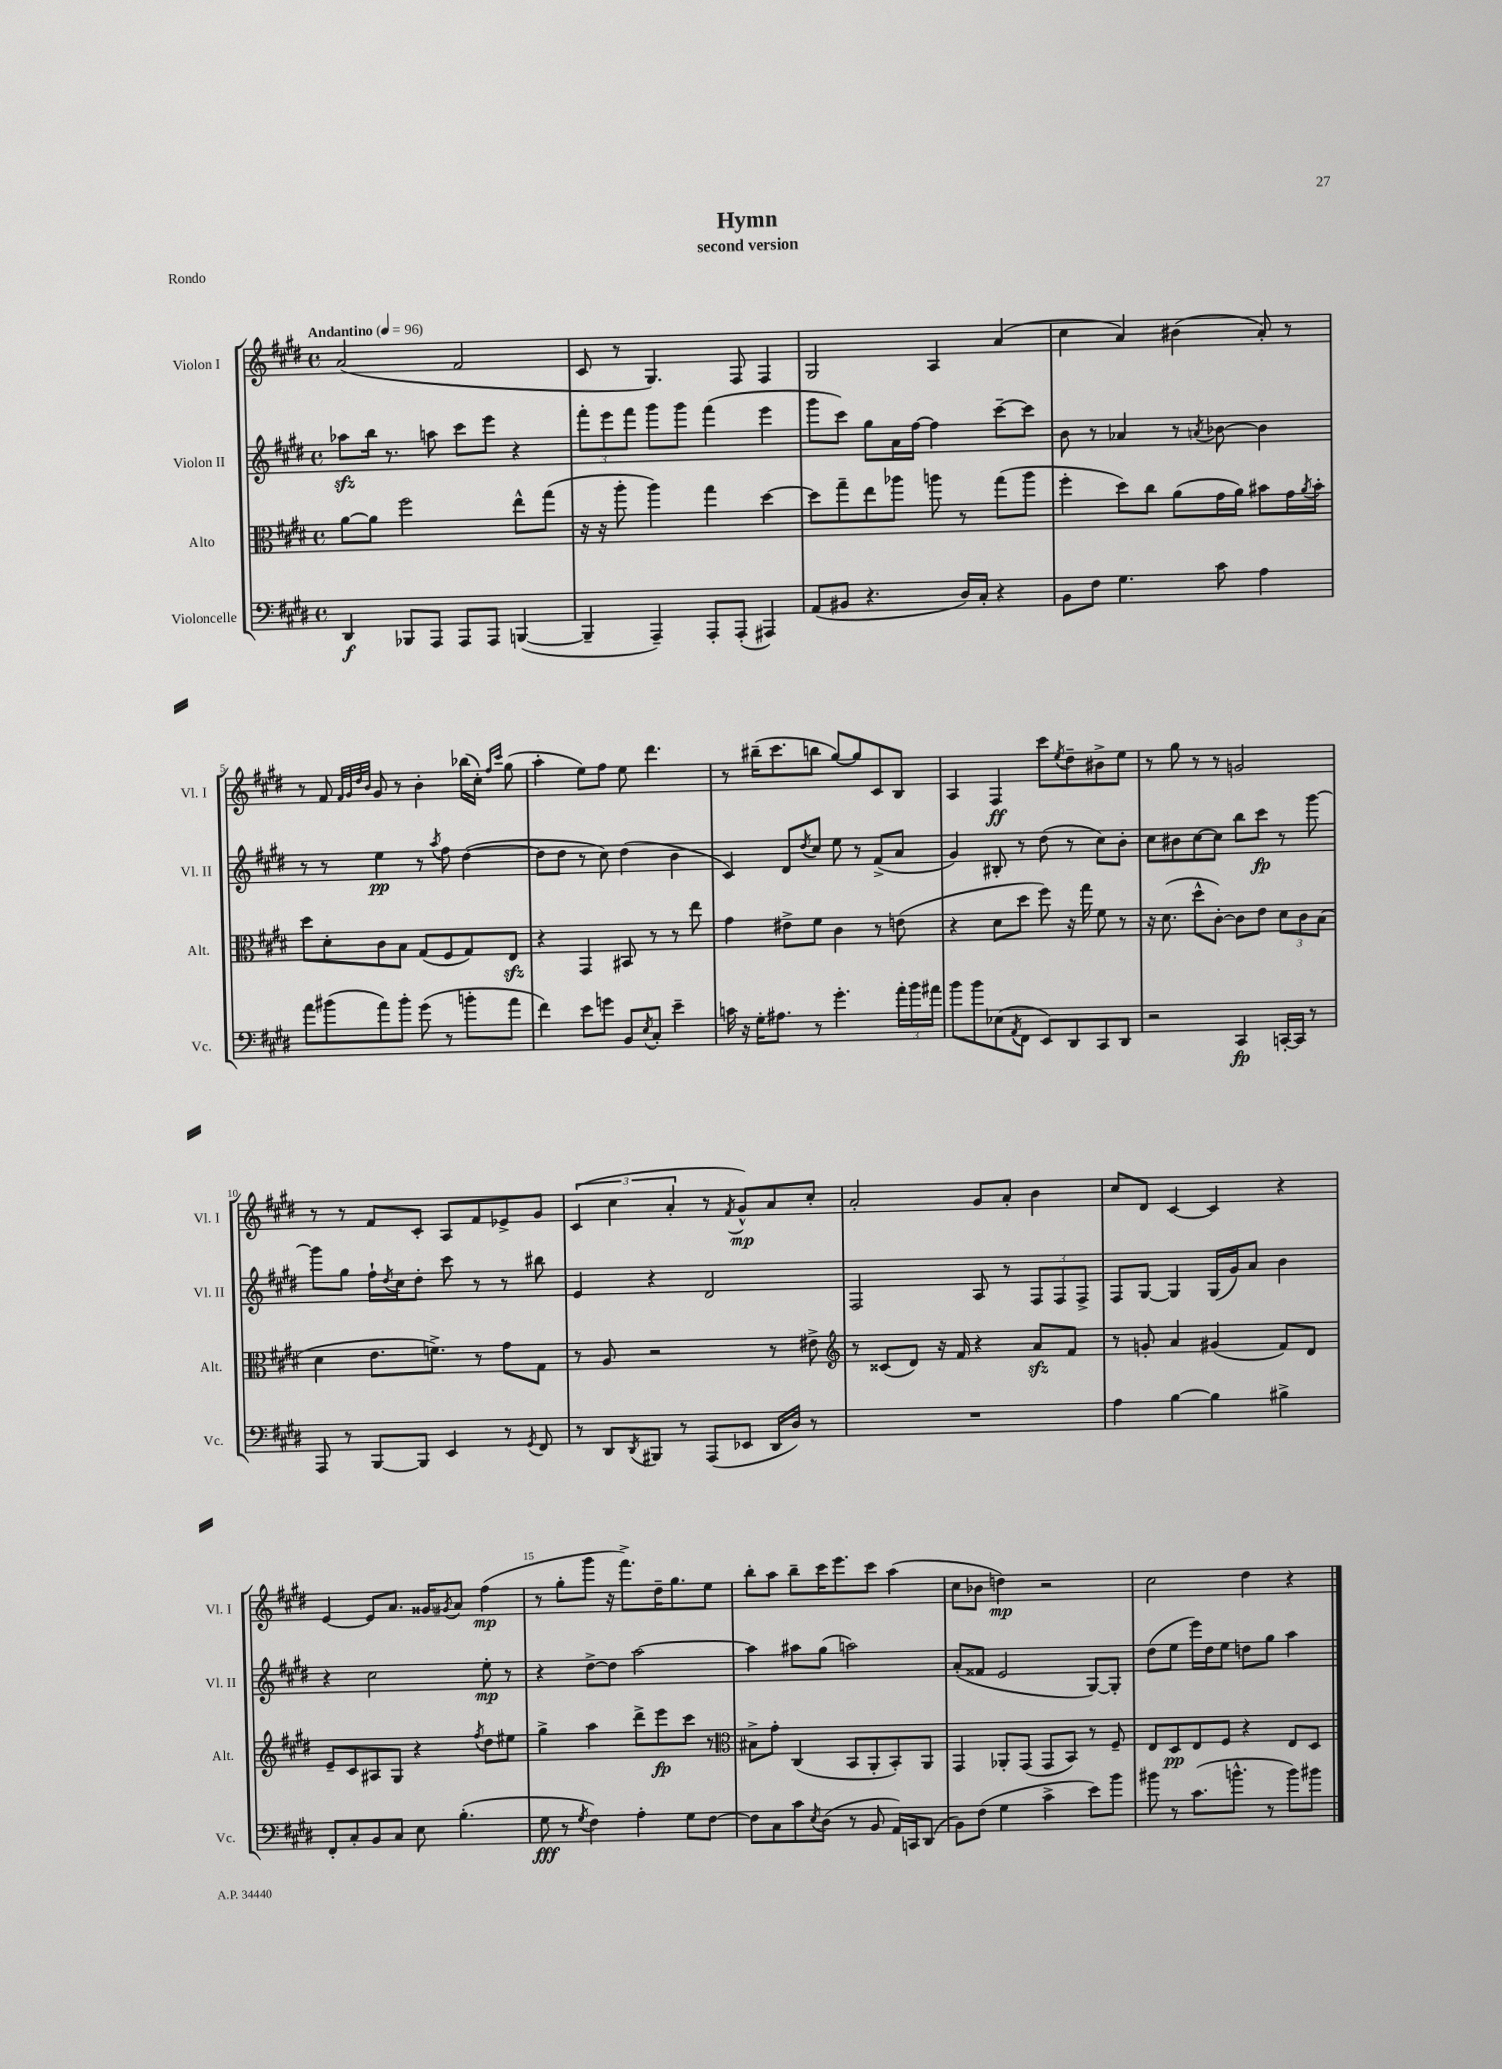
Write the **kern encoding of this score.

**kern	**kern	**kern	**kern
*staff4	*staff3	*staff2	*staff1
*clefF4	*clefC3	*clefG2	*clefG2
*k[f#c#g#d#]	*k[f#c#g#d#]	*k[f#c#g#d#]	*k[f#c#g#d#]
*M4/4	*M4/4	*M4/4	*M4/4
*met(c)	*met(c)	*met(c)	*met(c)
*MM96	*MM96	*MM96	*MM96
4DD#	[8a	8aa-	(2a
.	8a]	16bb	.
.	.	8.r	.
8BBB-	2ff#	.	.
8AAA	.	8aa	.
8AAA	.	8ccc#	2f#
8AAA	.	8eee	.
([4BBB	8ee^^	4r	.
.	(8gg#	.	.
=	=	=	=
4BBB~]	16r	12fff#'	8c#
.	16r	.	.
.	.	12eee	.
.	8aa'	.	8r
.	.	12fff#	.
4AAA~)	4aa)	8ggg#	4.G#)
.	.	8ggg#	.
8AAA'	4gg#	(4fff#	.
(8AAA'	.	.	8F#
4AAA#)	[4dd#	4eee	4F#
=	=	=	=
(8AA	8dd#]	8ggg#	2G#
8BB#	8gg#~	8ccc#)	.
4.r	8ee	8gg#	.
.	8aa-	16a	.
.	.	[16ff#	.
.	8aa	4ff#]	4A
16D#)	8r	.	.
16C#'	.	.	.
4r	(8gg#	[8ccc#~	(4a
.	8aa	8ccc#]	.
=	=	=	=
8BB	4ff#'	8b	4cc#
8F#	.	8r	.
4.G#	8dd#)	4a-	4a)
.	8cc#	.	.
.	(8a	8r	(4b#
.	.	8qa	.
8c#	16g#	[8b-	.
.	16a)	.	.
4A	8b#	4b-]	8a')
.	16g#	.	8r
.	8qa	.	.
.	16b#'	.	.
=	=	=	=
8a	8dd#	8r	8r
(8b#	8d#'	8r	8f#
.	.	.	32qqf#
.	.	.	32qqg#
.	.	.	32qqdd#
.	.	.	32qqb
8a)	8c#	4ee	8g#
8b#'	8B	.	8r
(8g#	(8G#	8r	4b'
.	.	8qaa	.
8r	8F#	8ff#	.
8b'	8G#)	([4dd#	(16bb-
.	.	.	16cc#')
.	.	.	16qqff#
.	.	.	16qqccc#
8a	8E	.	(8gg#
=	=	=	=
4f#)	4r	8dd#]	4aa'
.	.	8dd#	.
8e	4GG#	8r	8ee)
8g	.	8cc#)	8ff#
8BB	8BB#	(4dd#	8ee
8qE	.	.	.
8C#'	8r	.	4.ddd#
4e~	8r	4b	.
.	8ee	.	.
=	=	=	=
16c	4g#	4c#)	8r
16r	.	.	.
16G#'	.	.	(16bb#~
8.A#	.	.	8.ccc#
.	8e#^	8d#	.
.	.	8qdd#	.
8r	8f#	8cc#	8bb
4.g#'	4c#	8ee	[8gg#)
.	.	8r	8gg#]
.	8r	(8f#^	8c#
24a'	(8e	8a	8B
24b	.	.	.
24a#	.	.	.
=	=	=	=
8b	4r	4g#)	4A
8b	.	.	.
(8E-	8d#	8B#'	4F#
8qAA	.	.	.
8FF#	8dd#	8r	.
8EE)	8ff#)	(8dd#	8ccc#
.	.	.	8qee
8DD#	16r	8r	8dd#~
.	16gg#	.	.
8CC#	8f#	8cc#)	8b#^
8DD#	8r	8b'	8ee
=	=	=	=
2r	16r	8cc#	8r
.	(8.d#	.	.
.	.	8b#	8gg#
.	8dd#^^	[8cc#	8r
.	[8c#')	8cc#]	8r
4CC#	8c#]	8bb	2g
.	8e	8ccc#	.
[16CC'	12d#	8r	.
16CC]	.	.	.
.	12c#	.	.
8r	.	[8ggg#	.
.	(12B	.	.
=	=	=	=
8AAA	4d#	8ggg#]	8r
8r	.	8gg#	8r
[8BBB	8.e	16ff#`	8f#
.	.	8qdd#	.
.	.	16cc#	.
8BBB]	.	8dd#'	8c#'
.	8.f^)	.	.
4EE	.	8ccc#	8A
.	8r	8r	8f#
8r	8g#	8r	8e-^
8qGG#	.	.	.
8FF#	8G#	8bb#	8g#
=	=	=	=
8r	8r	4e	(6c#
8DD#	8A	.	.
.	.	.	6cc#
8qDD#	.	.	.
8BBB#	2r	4r	.
.	.	.	6a'
8r	.	.	.
(8AAA	.	2d#	8r
.	.	.	8qf#
8EE-	.	.	8g#^^)
16DD#	8r	.	8a
16D#)	.	.	.
8r	8e#^	.	8cc#'
=	=	=	=
*	*clefG2	*	*
1r	8r	2F#	2a'
.	(8c##	.	.
.	8d#)	.	.
.	16r	.	.
.	16f#	.	.
.	4r	8A	8g#
.	.	8r	8a'
.	8a	12F#	4b
.	.	12F#	.
.	8f#	.	.
.	.	12F#^	.
=	=	=	=
4A	8r	8F#	8cc#
.	8g'	[8G#	8d#
[4B	4a	4G#]	[4c#
4B]	(4g#	(16G#	4c#]
.	.	16g#)	.
.	.	8a	.
4B#^	8f#)	4b	4r
.	8d#	.	.
=	=	=	=
8FF#'	8e~	4r	[4e
8C#'	8c#	.	.
8BB	8A#	2cc#	8e]
8C#	8G#	.	8.a
8E	4r	.	.
.	.	.	16g##
.	.	.	8qg#
(4.B'	.	.	8a
.	8qff#	.	.
.	8dd#	8ee'	(4ff#
.	8ee#	8r	.
=	=	=	=
8G#	4gg#^	4r	8r
8r	.	.	8gg#'
8qG#	.	.	.
4F#)	4aa	[8dd#^	8ggg#
.	.	8dd#]	16r
.	.	.	8.fff#^)
4A'	8ddd#^	[2aa	.
.	8eee	.	16dd#~
.	.	.	8.gg#
8G#	8ccc#	.	.
[8F#	8r	.	8ee
=	=	=	=
*	*clefC3	*	*
8F#]	8B#^	4aa]	8bb'
8C#	8g#'	.	8aa
8c#	(4C#	8aa#	8bb~
8qE	.	.	.
(8D#	.	(8gg#	16ccc#
.	.	.	8.eee
8r	8BB	2aa)	.
8BB	8AA'	.	8ccc#
16AA)	8BB')	.	(4aa
16CC	.	.	.
(8DD#	8AA	.	.
=	=	=	=
8BB)	4GG#	(8a'	8cc#
(8F#	.	8f##	8b-
4G#	8AA-'	2e	4dd)
.	(8GG#	.	.
4c#^	8GG#	.	2r
.	8BB)	.	.
8e)	8r	[8G#)	.
8b	8F#~	8G#']	.
=	=	=	=
8b#	8E	(8dd#	2cc#
8r	8D#	8ee	.
(8.c#	8E	16eee)	.
.	.	16dd#	.
.	8F#	8ee	.
8.b^^	.	.	.
.	4r	8dd	4dd#
8r	.	8gg#	.
8b)	8E	4aa	4r
8b#	8D#	.	.
==	==	==	==
*-	*-	*-	*-
